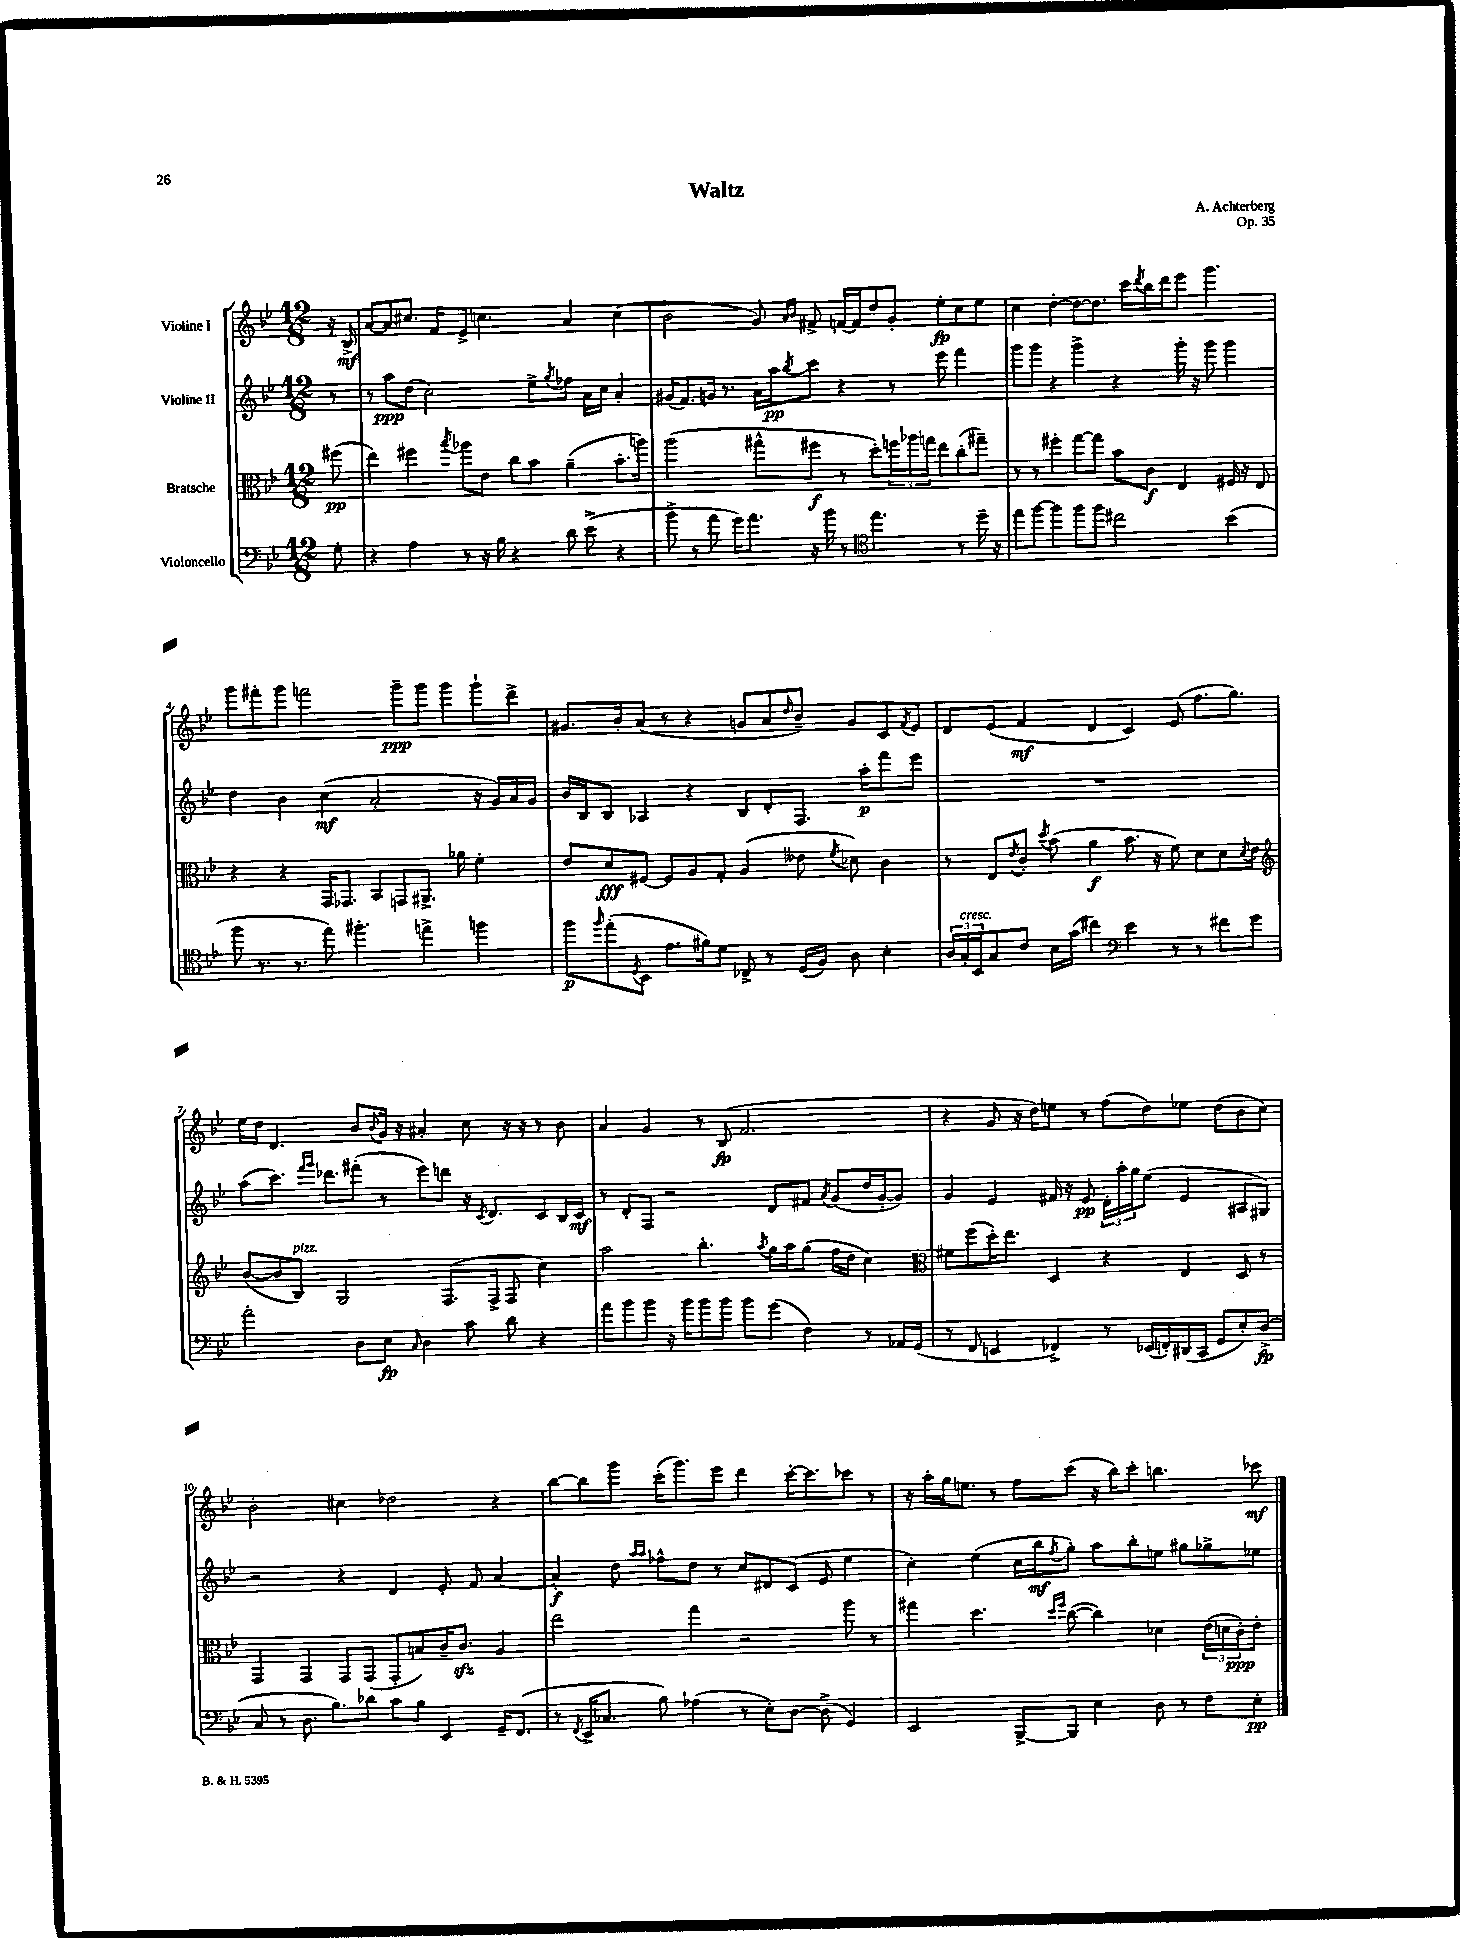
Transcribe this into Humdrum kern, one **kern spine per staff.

**kern	**kern	**kern	**kern
*staff4	*staff3	*staff2	*staff1
*clefF4	*clefC3	*clefG2	*clefG2
*k[b-e-]	*k[b-e-]	*k[b-e-]	*k[b-e-]
*M12/8	*M12/8	*M12/8	*M12/8
8G'	(8ff#	8r	16r
.	.	.	16B-^
=	=	=	=
4r	4ee-)	8r	[8a
.	.	8aa	8a]
4A	4ff#	(8dd	8.cc#
.	.	2cc)	.
.	.	.	16f
.	8qbb-	.	.
8r	8aa-	.	8e-^
16r	8e-	.	4.cc
16B-	.	.	.
4r	8cc	.	.
.	8b-	8ee-^	.
.	.	8qgg	.
8d	(4a~	8ff-	4a
(8e-^	.	16a	.
.	.	16cc	.
4r	8.b-'	4a'	(4cc
.	16aa)	.	.
=	=	=	=
8b-^	(2aa	(16g#	2b-
.	.	8.f)	.
8r	.	.	.
8a	.	16g	.
.	.	8.r	.
16g)	.	.	.
8.a	.	.	.
.	8gg#^^	16a	8g)
.	.	16aa	.
.	.	.	16qqa
.	.	8qbb-	16qqb-
16r	8ff#	8ccc	8f#^
16b-	.	.	.
8r	8r	4r	[16f
.	.	.	16f]
*clefC4	*	*	*
4.ee-	8dd')	.	8dd
.	24ff	8r	8g'
.	24aa-	.	.
.	24gg	.	.
.	8ee-	8eee-	8ee-'
8r	(8cc'	4fff	8cc
16dd~	8gg#~)	.	8ee-
16r	.	.	.
=	=	=	=
8ee-	8r	8ggg	4cc
[8ff	8r	8ggg	.
4ff]	4ff#'	4r	[4dd'
8ff	[8gg	4ggg^	8dd_
8ff	8gg]	.	8.dd]
2cc#	8b-	4r	.
.	.	.	16ccc
.	.	.	8qddd
.	8c	.	16bb-
.	.	.	16ddd
.	4E-	16ggg'	8eee-
.	.	16r	.
.	.	8ggg	4.ggg
(4b-	16F#	4ggg	.
.	16r	.	.
.	8E-	.	.
=	=	=	=
8ff	4r	4dd	8ggg
8.r	.	.	8fff#'
.	4r	4b-	8ggg
8.r	.	.	.
.	.	.	2fff
8ee-)	16GG	(4cc	.
.	8.GG-	.	.
4.ff#'	.	.	.
.	8BB-	2a'	.
.	8GG	.	8ggg~
4ee^	8.AA#^	.	8ggg
.	.	.	8ggg
.	16a-	.	.
4ff	4f'	16r	8ggg`
.	.	16g)	.
.	.	16a	8ddd^
.	.	16g	.
=	=	=	=
8ff	8e-	16b-	8.g#
.	.	16B-	.
16qqff	.	.	.
(8ee-'	8d	8B-	.
.	.	.	16b-'
8qD	.	.	.
8BB-	[8F#	4A-	(8a
8.e-	8F#]	.	8r
.	8A	4r	4r
16f#)	.	.	.
8d	8G'	.	.
8C-^	(4A	8B-	8g
8r	.	8d'	8a
.	.	.	16qqdd
(16D	8e--	8.F	8b-~)
16F)	.	.	.
.	8qf	.	.
8A	8d-)	.	8g
.	.	16aa'	.
4B-'	4c	8fff	8c
.	.	.	8qf
.	.	8eee-	8e-
=	=	=	=
24A	8r	1.r	8d
24G'	.	.	.
24BB-	.	.	.
8G	8E-	.	(8e-
.	8qe-	.	.
8c	8c'	.	4f
.	8qdd	.	.
16B-	(8b-	.	.
(16g	.	.	.
4cc#)	4a	.	4d
*clefF4	*	*	*
4e-	8.b-	.	4c)
.	16r	.	.
8r	8f)	.	(8e-
8r	8d	.	8.ff
8f#	8d	.	.
.	.	.	8.gg)
.	8qd	.	.
8g	8e-	.	.
=	=	=	=
*	*clefG2	*	*
2a'	([8b-	(8aa	16ee-
.	.	.	16dd
.	8b-]	8.ccc)	4.d
.	8B-)	.	.
.	.	16qqfff	.
.	.	16qqggg	.
.	.	8.ddd-	.
.	2G	.	.
8D	.	(8fff#'	8b-
.	.	.	8qqb-
8E-	.	8r	16g
.	.	.	16r
16qqC	.	.	.
4D	.	8eee-)	4a#'
.	(8.F	8ddd	.
8c	.	16r	8cc
.	.	8qc	.
.	16F^	8.d	.
8d	8F	.	16r
.	.	.	16r
4r	4cc)	8c	8r
.	.	16B-	8b-
.	.	16c	.
=	=	=	=
8a	2aa	8r	4a
8b-	.	8d'	.
8b-	.	8F	4g
16r	.	2r	.
16b-	.	.	.
8b-	4.bb-'	.	8r
8b-	.	.	(8B-
8b-	.	.	2.f
.	8qaa	.	.
(8g	16gg	8d	.
.	16aa	.	.
4F)	(8gg	8f#	.
.	.	8qa	.
.	16ff	(8g	.
.	16dd	.	.
8r	4cc)	16dd	.
.	.	[16g'	.
16AA-	.	8g])	.
(16GG	.	.	.
=	=	=	=
*	*clefC3	*	*
8r	8f#	4g	4r
8FF	(8ff	.	.
4EE	16dd')	4e-	8g
.	8.ee-	.	.
.	.	.	16r
.	.	.	16dd)
4FF-^)	4D	16f#	8ee
.	.	16r	.
.	.	8e-	8r
8r	4r	24d'	(8ff
.	.	24aa'	.
.	.	24gg	.
(16EE-	.	(8ee-	8dd)
16FF')	.	.	.
(16DD#	4E-	4e-	8ee-
16CC	.	.	.
8GG	.	.	(8dd
8E-')	8D	8A#	8b-
(8D^	8r	8G#)	8cc)
=	=	=	=
8C	4GG	2r	2b-'
8r	.	.	.
8.D	4GG	.	.
8.B-)	.	.	.
.	8GG	4r	4cc#
8d-	(8GG	.	.
8c	8GG'	4d	2dd-
8B-	8B)	.	.
4EE-	16c~	8e-'	.
.	8.c	.	.
.	.	8f	.
16GG~	4A	[4a	4r
(8.FF	.	.	.
=	=	=	=
8r	2ee-	4a']	[8bb-
8qFF	.	.	.
16EE-^	.	.	8bb-]
8.C-	.	.	.
.	.	8dd	8ggg
.	.	16qqaa	.
.	.	16qqaa	.
8B-)	.	8ff-^^	(16ccc'
.	.	.	8.ggg)
(4A-	4gg	8dd	.
.	.	8r	8eee-
8r	2r	8cc	4ddd
8E-')	.	8d#	.
[8D	.	(8c	[16ccc'
.	.	.	8.ccc]
(8D^]	.	8e-	.
4GG)	8aa	4ee-	8ccc-
.	8r	.	8r
=	=	=	=
2EE-	4gg#	4cc')	16r
.	.	.	16aa'
.	.	.	16gg
.	.	.	8.ee
.	4.dd	(4ee-	.
.	.	.	8r
[8BBB-^	.	16cc	8ff
.	.	16bb-	.
.	16qqdd	.	.
.	16qqff	8qff	.
8BBB-]	([8cc	8gg')	(8ccc
4E-	4cc])	8aa	16r
.	.	.	16bb-)
.	.	8bb-'	8ccc'
8D	4d-	8ee	4.bb
8r	.	8gg#	.
8F	(24e-	8gg-^	.
.	24d	.	.
.	24c')	.	.
8E-'	8e-'	8ee-	8ccc-
==	==	==	==
*-	*-	*-	*-
